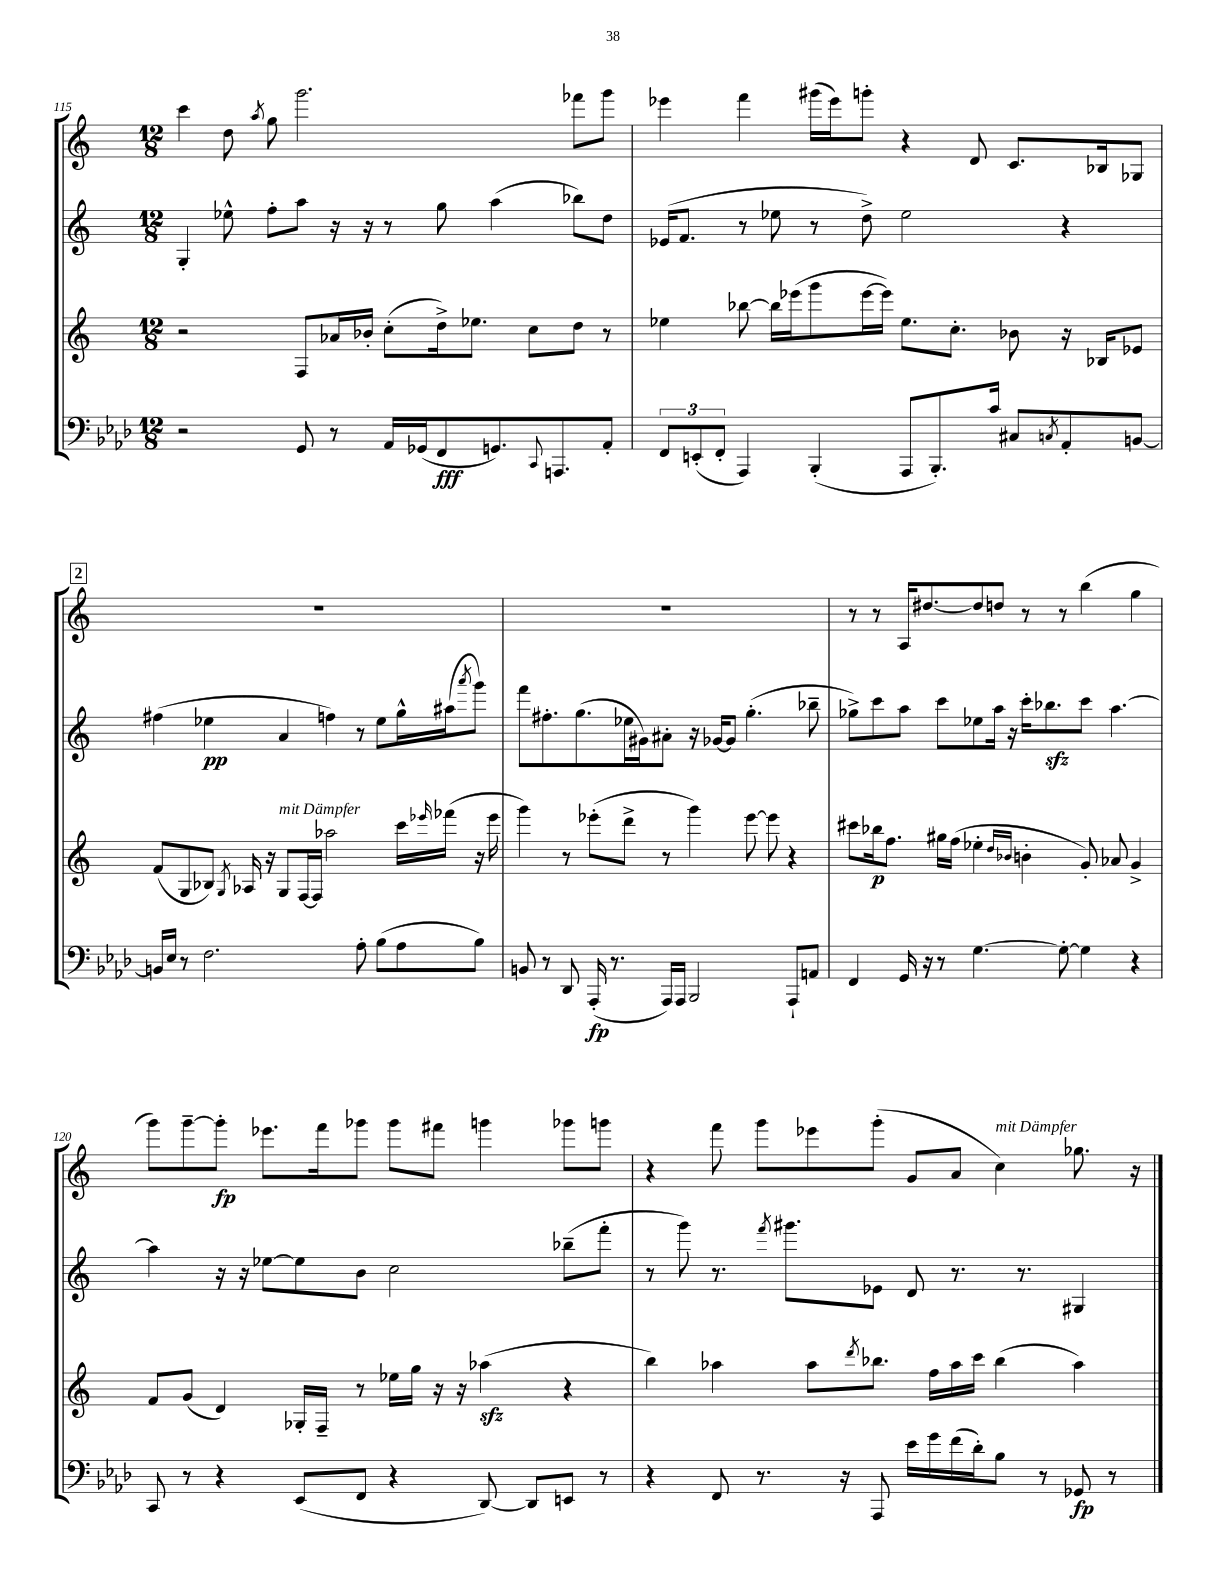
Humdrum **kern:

**kern	**kern	**kern	**kern
*staff4	*staff3	*staff2	*staff1
*clefF4	*clefG2	*clefG2	*clefG2
*k[b-e-a-d-]	*k[]	*k[]	*k[]
*M12/8	*M12/8	*M12/8	*M12/8
2r	2r	4G'	4ccc
.	.	8ee-^^	8dd
.	.	.	8qaa
.	.	8ff'	8gg
8GG	8F	8aa	2.ggg
8r	16a-	16r	.
.	16b-'	16r	.
16AA-	(8cc'	8r	.
(16GG-	.	.	.
8FF	16dd^)	8gg	.
.	8.ee-	.	.
8.GG)	.	(4aa	.
.	8cc	.	.
8qqCC	.	.	.
8.AAA	.	.	.
.	8dd	8bb-)	8fff-
8AA-'	8r	8dd	8ggg
=	=	=	=
12FF	4ee-	(16e-	4eee-
.	.	8.f	.
(12EE'	.	.	.
12FF'	.	.	.
4AAA-)	[8bb-	8r	4fff
.	16bb-]	8ee-	.
.	(16eee-	.	.
(4BBB-'	8ggg	8r	(16ggg#
.	.	.	16eee-)
.	[16eee-	8dd^)	8ggg'
.	16eee-])	.	.
8AAA-	8.ee-	2ee-	4r
8.BBB-')	.	.	.
.	8.cc'	.	.
.	.	.	8d
16c	.	.	.
8C#	8b-	.	8.c
8qC	.	.	.
8AA-'	16r	4r	.
.	16B-	.	16B-
[8BB	8e-	.	8G-
=	=	=	=
16BB]	(8f	(4ff#	1.r
16E-	.	.	.
8r	8G	.	.
2.F	8B-)	4ee-	.
.	8qG	.	.
.	16A-	.	.
.	16r	.	.
.	8G	4a	.
.	[16F	.	.
.	16F]	.	.
.	2aa-	4ff)	.
8A-'	.	8r	.
(8B-	.	8ee-	.
8A-	16ccc	16gg^^	.
.	16qqeee-	.	.
.	(16fff-	(16aa#	.
.	.	8qaaa	.
8B-)	16r	8ggg)	.
.	16eee-	.	.
=	=	=	=
8BB	4ggg)	8fff	1.r
8r	.	8.ff#'	.
8DD-	8r	.	.
.	.	(8.gg	.
(16AAA-'	(8eee-'	.	.
8.r	.	.	.
.	8ddd^	16ee-	.
.	.	16g#)	.
16AAA-)	8r	8a#'	.
16AAA-	.	.	.
2BBB-	4ggg)	16r	.
.	.	[16g-	.
.	.	8g-]	.
.	[8eee-	(4.gg'	.
.	8eee-]	.	.
8AAA-`	4r	.	.
8AA	.	8bb-~	.
=	=	=	=
4FF	8ccc#	8gg-^)	8r
.	16bb-	8ccc	8r
.	8.ff	.	.
16GG	.	8aa	16A
16r	.	.	[8.dd#
8r	16gg#	8ccc	.
.	(16ff	.	.
[4.G	4ee-'	8ee-	8dd#]
.	.	16aa	8dd
.	.	16r	.
.	16qqdd	.	.
.	16qqb-	.	.
.	4b'	16ccc'	8r
.	.	8.bb-	.
8G'_	.	.	8r
4G]	8g')	8ccc	(4bb
.	8a-	[4.aa	.
4r	4g^	.	4gg
=	=	=	=
8CC	8f	4aa]	8ggg)
8r	(8g	.	[8ggg~
4r	4d)	16r	8ggg']
.	.	16r	.
.	.	[8ee-	8.eee-
(8EE-	16G-'	8ee-]	.
.	16F~	.	16fff
8FF	8r	8b	8ggg-
4r	16ee-	2cc	8ggg-
.	16gg	.	.
.	16r	.	8fff#
.	16r	.	.
[8DD-)	(4aa-	.	4ggg
8DD-]	.	.	.
8EE	4r	(8bb-~	8ggg-
8r	.	8fff'	8ggg
=	=	=	=
4r	4bb)	8r	4r
.	.	8ggg)	.
8FF	4aa-	8.r	8fff
8.r	.	.	8ggg
.	.	8qfff	.
.	.	8.ggg#	.
.	8aa-	.	8eee-
16r	.	.	.
.	8qddd	.	.
8AAA-	8.bb-	8e-	(8ggg'
16e-	.	8d	8g
16g	16ff	.	.
(16f	16aa-	8.r	8a
16d-')	16ccc	.	.
8B-	(4bb-	.	4cc)
.	.	8.r	.
8r	.	.	.
8GG-	4aa-)	4G#	8.gg-
8r	.	.	.
.	.	.	16r
==	==	==	==
*-	*-	*-	*-
